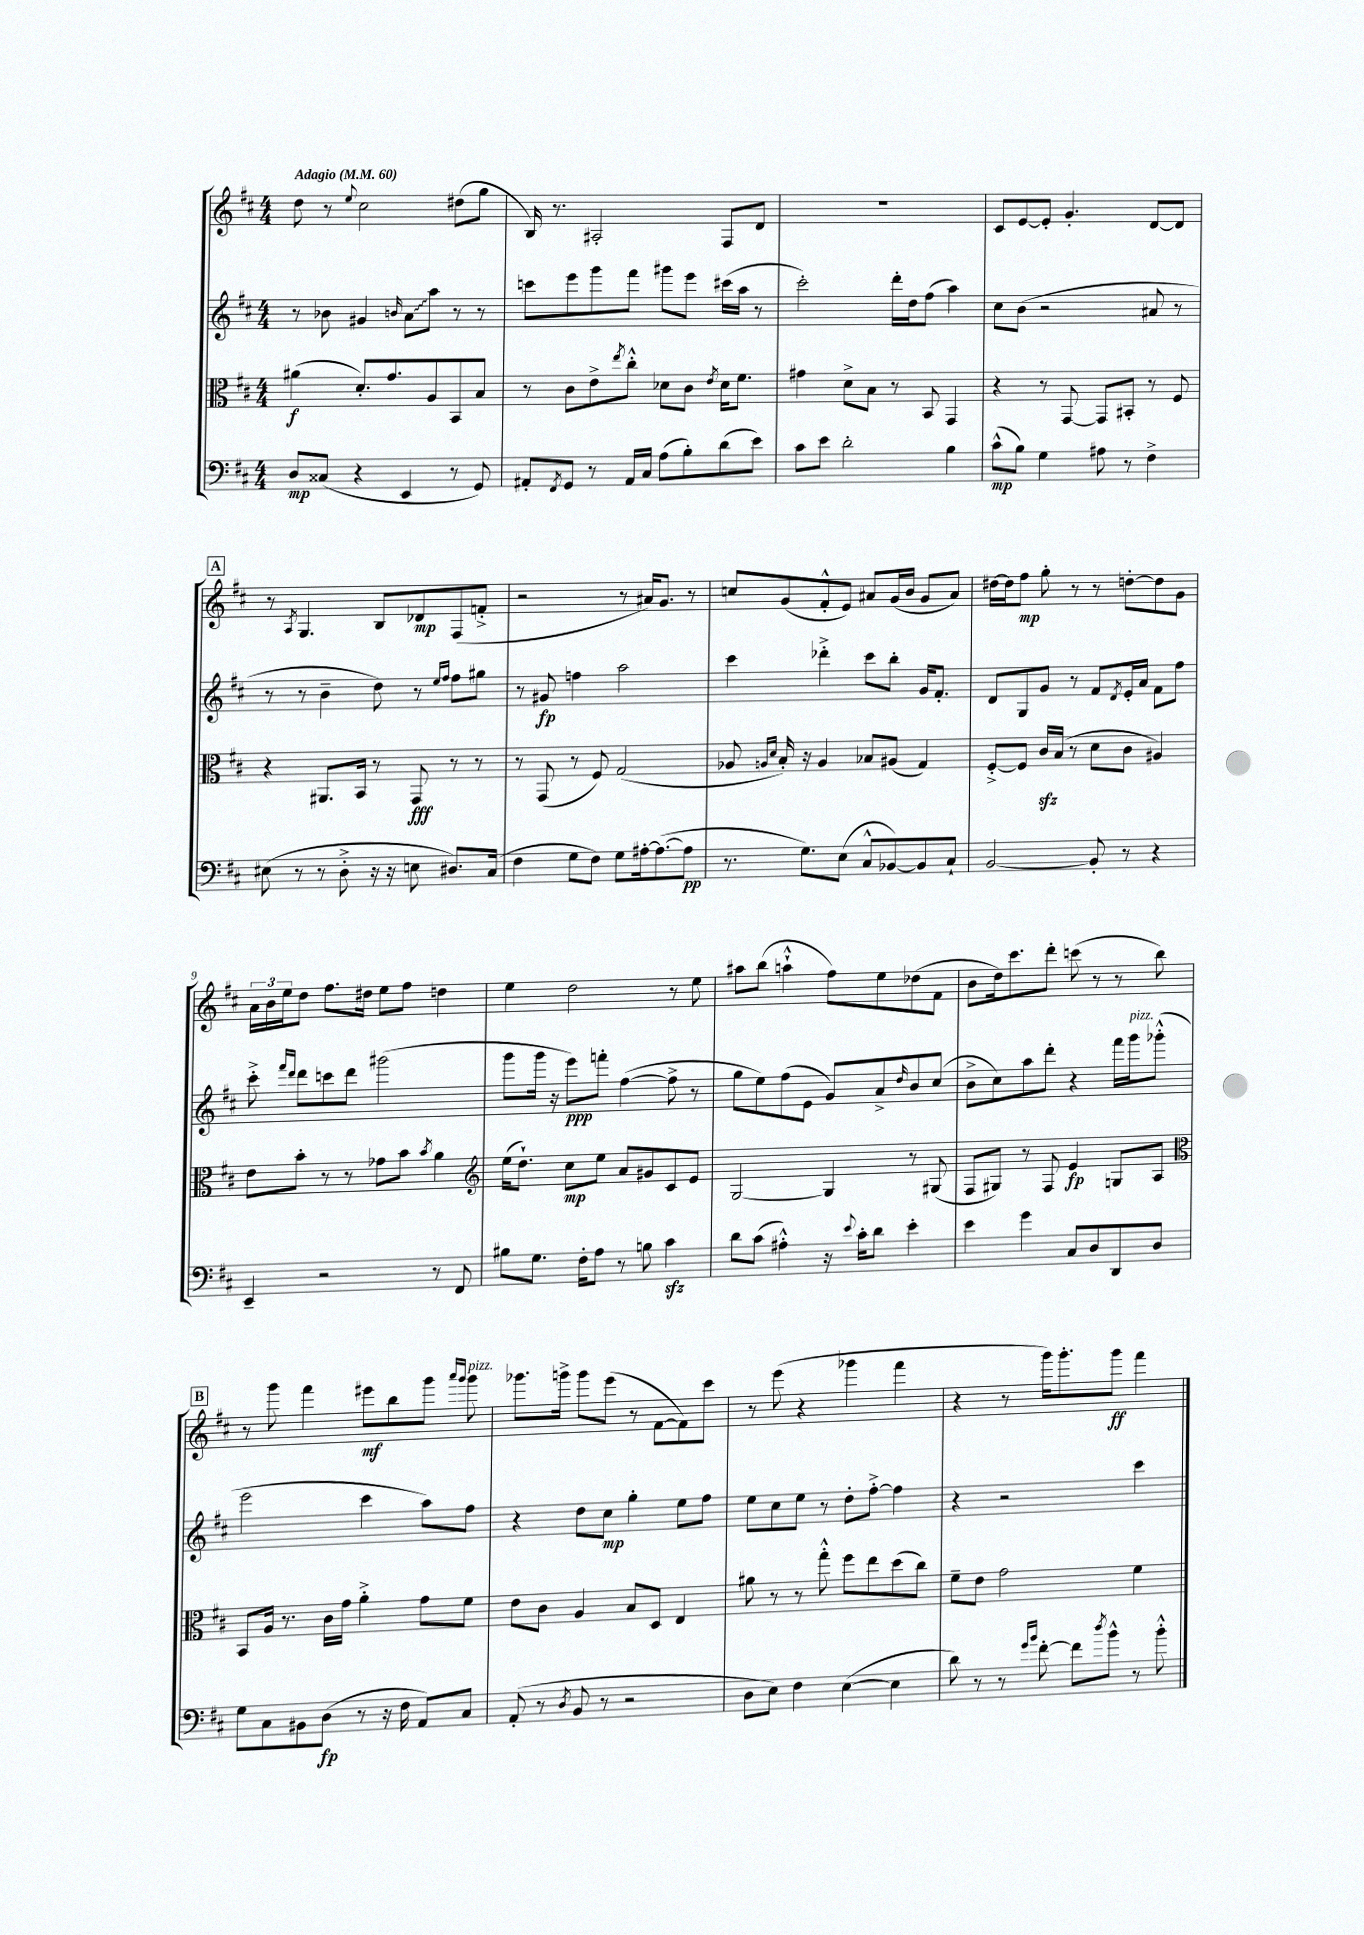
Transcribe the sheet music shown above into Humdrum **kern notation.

**kern	**kern	**kern	**kern
*staff4	*staff3	*staff2	*staff1
*clefF4	*clefC3	*clefG2	*clefG2
*k[f#c#]	*k[f#c#]	*k[f#c#]	*k[f#c#]
*M4/4	*M4/4	*M4/4	*M4/4
*MM60	*MM60	*MM60	*MM60
8D/L	(4a#\	8r	8dd\
(8C##/J	.	8b-\	8r
.	.	.	8qqee/
4r	8.d'/L)	4g#/	2cc#\
.	8.g/	.	.
.	.	16qqb/	.
4EE/	.	8a\L	.
.	8A/	8aa\J	.
8r	8BB/	8r	(8dd#\L
8GG/)	8B/J	8r	8gg\J
=	=	=	=
8AA#'/L	8r	8ccc\L	16B/)
.	.	.	8.r
8qFF#/	.	.	.
8GG/J	8c#\L	8eee\	.
8r	8e^\	8ggg\	2A#'/
.	8qee/	.	.
16AA#/LL	8cc#'^^\J	8fff#\J	.
16C#/JJ	.	.	.
(8A\L	8d-\L	8ggg#\L	.
8B'\)	8c#\J	8eee\J	.
.	8qe/	.	.
(8d\	16d-\LK	(16ccc#\LL	8F#/L
.	8.f#\J	16aa\JJ	.
8e\J)	.	8r	8d/J
=	=	=	=
8c#\L	4g#\	2ccc#'\)	1r
8e\J	.	.	.
2d'\	8d^\L	.	.
.	8B\J	.	.
.	8r	16ddd'\LL	.
.	.	16dd\J	.
.	8BB/	(8ff#\J	.
4B\	4GG/	4aa\)	.
=	=	=	=
(8c#^^\L	4r	8cc#\L	8c#/L
8B\J)	.	(8b\J	[8e/
4G\	8r	2r	8e'/]J
.	[8GG/	.	4.g'/
8A#\	8GG/]L	.	.
8r	8BB#'/J	.	.
4F#^\	8r	8a#/	[8d/L
.	8F#/	8r	8d/]J
=	=	=	=
(8E#\	4r	8r	8r
.	.	.	8qA/
8r	.	8r	4.G/
8r	8.AA#/L	4b~\	.
8D'^\	.	.	.
.	16BB/Jk	.	.
16r	8r	8dd\)	8B/L
16r	.	.	.
8E\	8GG/	8r	8d-/
.	.	16qqee/LL	.
.	.	16qqff#/JJ	.
8.D#/L)	8r	8ff#\L	(8F#/
.	8r	8gg#\J	8f'^/J
(16C#/Jk	.	.	.
=	=	=	=
4F#\	8r	8r	2r
.	(8GG/	8g#/	.
8G\L	8r	4ff\	.
8F#\J)	8F#/)	.	.
8G\L	(2G/	2aa\	8r
[16A#'\k	.	.	16a#/LK)
(8.A#\_	.	.	8.g/J
8A#\]J	.	.	8r
=	=	=	=
8.r	8A-/	4ccc#\	8cc/L
.	16qqA/LL	.	.
.	16qqd/JJ	.	.
.	16B'/)	.	(8g/
8.G\L)	16r	.	.
.	4A/	4ddd-'^\	8f#'^^/
(8E\J	.	.	8e/J)
8C#^^/L	8B-/L	8ccc#\L	8a#/L
[8BB-/)	(8A#/J	8bb'\J	(16g/L
.	.	.	16b/JJ
8BB-/]	4G/)	16g/LK	8g/L
.	.	8.f#'/J	.
8C#`/J	.	.	8a#/J)
=	=	=	=
[2BB/	[8F#'^/L	8d/L	[16dd#\LL
.	.	.	16dd#\]J
.	8F#/]J	8G/	8ff#\J
.	16c#/LL	8g/J	8gg'\
.	(16B/JJ	.	.
.	8r	8r	8r
8BB'/]	8d\L	8f#/L	8r
.	.	8qd/	.
8r	8c#\J	16e'/L	[8dd'\L
.	.	16a/JJ	.
4r	4A#/)	8f#\L	8dd\]
.	.	8ff#\J	8g\J
=	=	=	=
4EE~/	8e\L	8ccc#'^\	24a\LL
.	.	.	24b\
.	.	.	24ee\J
.	.	16qqfff#/LL	.
.	.	16qqddd/JJ	.
.	8b'\J	8ddd\L	8dd\J
2r	8r	8ccc\	8.ff#\L
.	8r	8ddd\J	.
.	.	.	16dd#\Jk
.	8g-\L	(2ggg#\	8ee\L
.	8b\J	.	8ff#\J
.	8qb/	.	.
8r	4a\	.	4dd\
8FF#/	.	.	.
=	=	=	=
*	*clefG2	*	*
8B#\L	(16ee\LK	8ggg\L	4ee\
.	8.dd`\J)	.	.
8.G\J	.	16ggg\Jk	.
.	.	16r	.
.	8cc#\L	8eee\L)	2dd\
16F#'\LK	.	.	.
8A\J	8ee\J	8fff'\J	.
8r	8a/L	([4ff#\	.
8B\	8g#/	.	.
4c#\	8c#/	8ff#^\]	8r
.	8e/J	8r	8ee\
=	=	=	=
8d\L	[2G/	8gg\L	8aa#\L
(8c#\J	.	8ee\)	(8bb\J
4A#'^^\)	.	(8ff#\	4aa`^^\
.	.	8e\J	.
16r	4G/]	8g/L)	8ff#\L)
8qqe/	.	.	.
16c#'\LK	.	.	.
8d\J	.	8a^/	8ee\
.	.	16qqdd/	.
4e'\	8r	8b/	(8dd-\
.	(8G#/	(8cc#/J	8f#\J
=	=	=	=
4e\	8F#/L	8b^\L	8b\L
.	8G#/J)	8cc#\)	16dd\k)
.	.	.	8.ccc#\
4g\	8r	8aa\	.
.	8F#/	8ddd'\J	8ddd'\J
8C#/L	4e/	4r	(8ccc\
8D/	.	.	8r
8DD/	8G/L	16fff#\LL	8r
.	.	16ggg\J	.
8D/J	8A/J	(8ggg-'^^\J	8bb\)
=	=	=	=
*	*clefC3	*	*
8G\L	8BB/L	2eee\	8r
8C#\	16A/Jk	.	8ggg\
.	8.r	.	.
8BB#\	.	.	4fff#\
(8D\J	16c#\LL	.	.
.	16g\JJ	.	.
8r	4a'^\	4ccc#\	8eee#\L
16r	.	.	8bb\
16F#\	.	.	.
8AA/L)	8g\L	8aa\L)	8ggg\J
.	.	.	16qqaaa/LL
.	.	.	16qqggg/JJ
8C#/J	8f#\J	8ff#\J	8ggg\
=	=	=	=
(8AA'/	8e\L	4r	8.ggg-\L
8r	8c#\J	.	.
.	.	.	16ggg^\Jk
8qD/	.	.	.
8BB/	4A/	8dd\L	8ggg\L
8r	.	8cc#\J	(8eee\J
2r	8B/L	4gg'\	8r
.	8D/J	.	[8f#\L
.	4E/	8ee\L	8f#\])
.	.	8ff#\J	8ccc#\J
=	=	=	=
8D\L	8a#\	8ee\L	8r
8E\J)	8r	8cc#\	(8eee\
4F#\	8r	8ee\J	4r
.	8gg'^^\	8r	.
([4E\	8ff#\L	8dd'\L	4ggg-\
.	8ee\	[8ff#'^\J	.
4E\]	(8dd\	4ff#\]	4fff#\
.	8cc#\J)	.	.
=	=	=	=
8d\)	8f#~\L	4r	4r
8r	8e\J	.	.
8r	2g\	2r	8r
16qqg/LL	.	.	.
16qqb/JJ	.	.	.
[8f#'\	.	.	16ggg\LK)
.	.	.	8.ggg'\
8f#\]L	.	.	.
8qdd/	.	.	.
8b^^\J	.	.	8ggg\J
8r	4f#\	4ccc#\	4fff#\
8b'^^\	.	.	.
==	==	==	==
*-	*-	*-	*-
